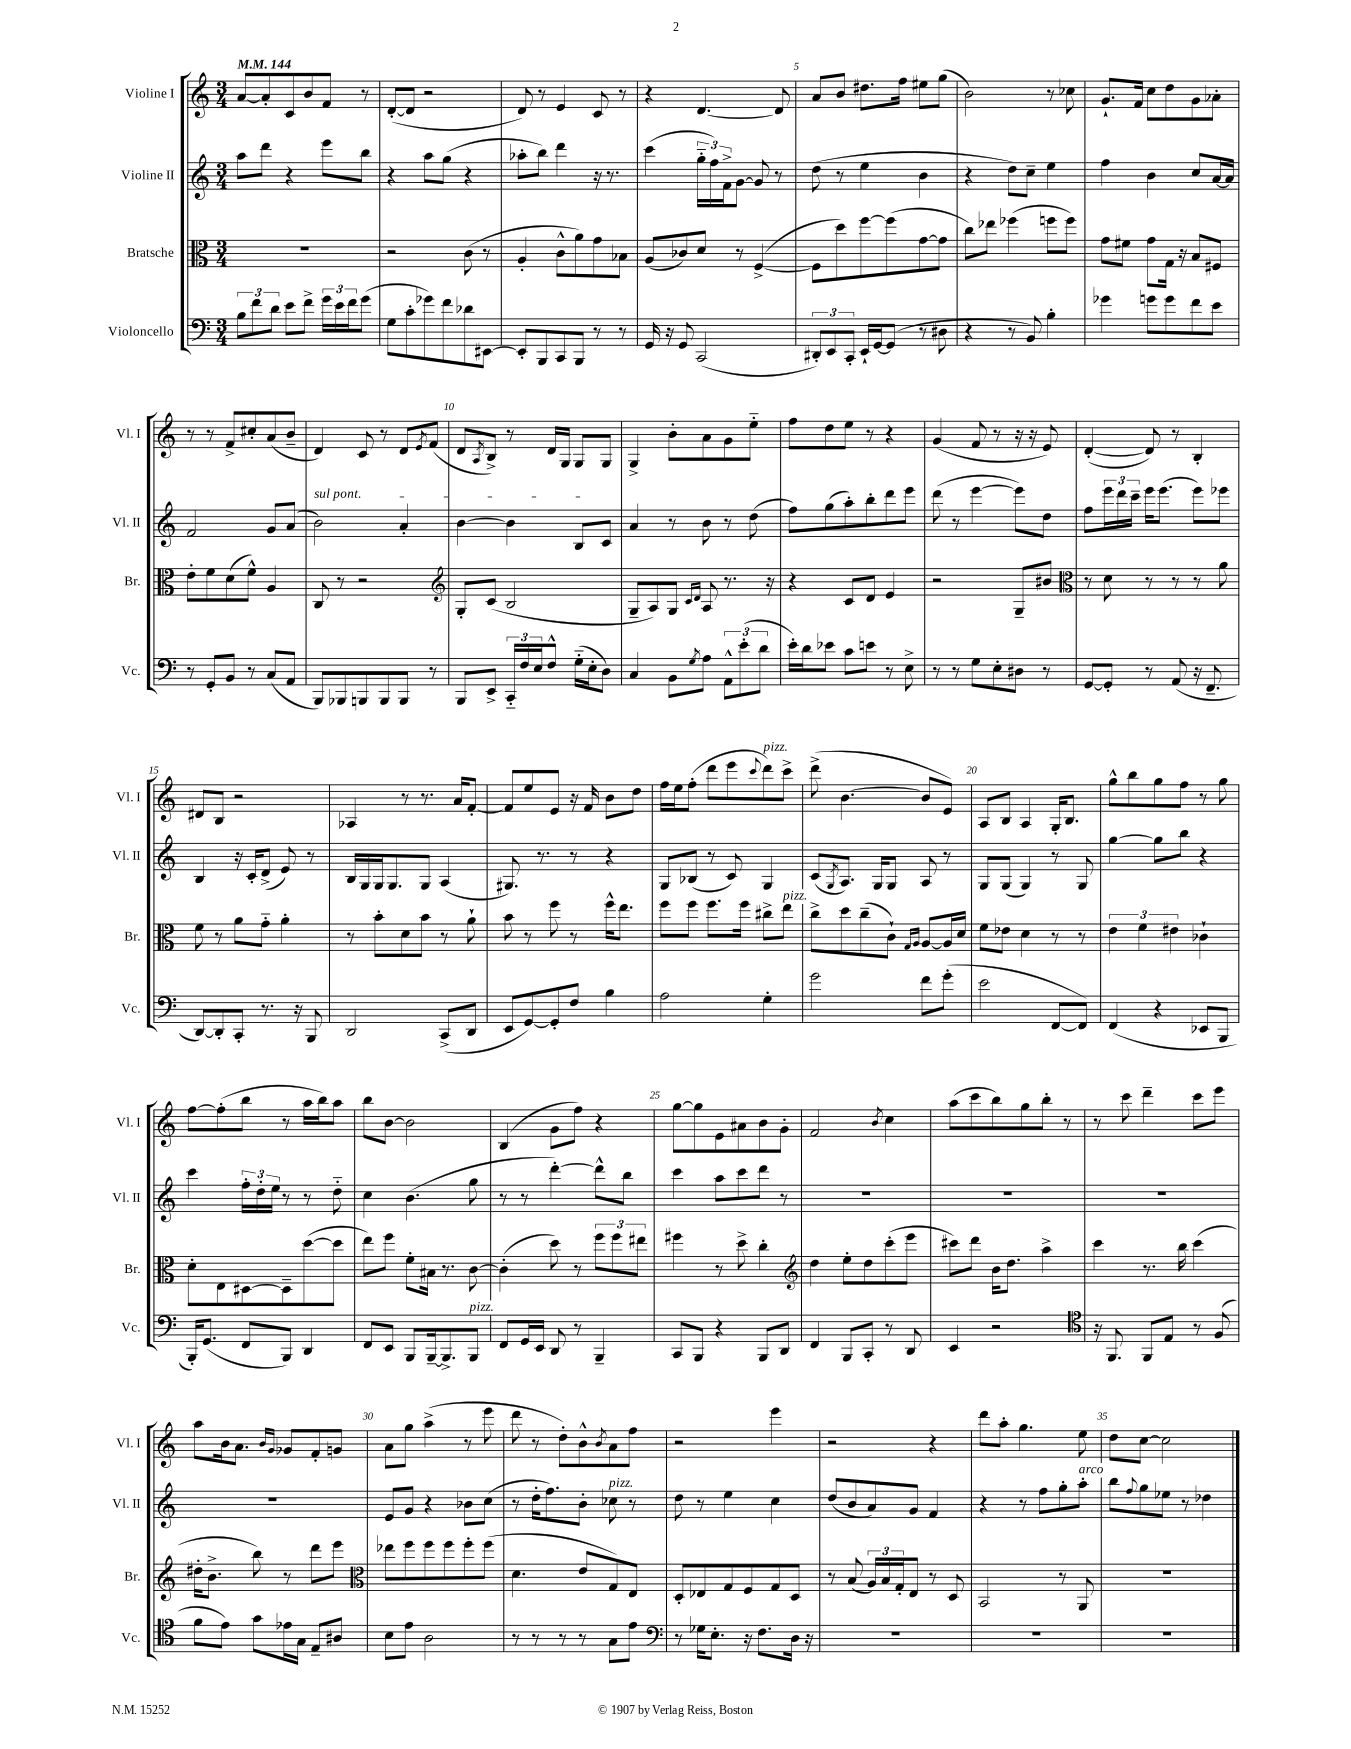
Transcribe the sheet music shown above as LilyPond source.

<<
\new StaffGroup <<
\new Staff = "s0" \with { instrumentName = "Violine I" shortInstrumentName = "Vl. I" } {
    \clef treble \key c \major \numericTimeSignature \time 3/4 \tempo 4 = 144
    a'8~ a'8-. c'8 b'8 f'8 r8 |
    d'8~-.( d'8 r2 |
    d'8) r8 e'4 c'8 r8 |
    r4 d'4.~ d'8 |
    a'8 b'8 dis''8. f''16 eis''8 g''8( |
    b'2) r8 ces''8 |
    g'8.-! f'16 c''8 d''8 g'8 aes'8-. |
    r8 r8 f'8-> cis''8-. a'8( b'8-- |
    d'4) c'8 r8 d'8 \acciaccatura { e'8 } f'8( |
    d'8 \acciaccatura { a8 } b8->) r8 d'16 g16 g8 g8 |
    g4-> b'8-. a'8 g'8 e''8-_ |
    f''8 d''8 e''8 r8 r4 |
    g'4( f'8 r8 r16 r16 e'8) |
    d'4~-.( d'8) r8 b4-. |
    dis'8 b8 r2 |
    aes4 r8 r8. a'16 f'8~-. |
    f'8 e''8 e'8 r16 f'16 b'8 d''8 |
    f''16 e''16 f''8-.( d'''8 e'''8 \appoggiatura { c'''8 } d'''8^\markup { \italic "pizz." }) c'''8-> |
    d'''8->( b'4.~ b'8 e'8) |
    a8 b8 a4 g16-. b8. |
    g''8-^ b''8 g''8 f''8 r8 g''8 |
    f''8~ f''8-.( b''8 r8 a''16 b''16) a''8 |
    b''8 b'8~ b'2 |
    b4( g'8 f''8) r4 |
    g''8~ g''8 e'8 ais'8 b'8 g'8-. |
    f'2 \acciaccatura { b'8 } c''4 |
    a''8( c'''8 b''8) g''8 b''8-. r8 |
    r8 c'''8 d'''4-- c'''8 e'''8 |
    a''8 b'16 a'8. \grace { b'16 g'16 } ges'8 f'8-. g'8 |
    a'8 g''8 a''4->( r8 e'''8 |
    d'''8 r8 d''8-.) b'8-^ \acciaccatura { b'8 } a'8 f''8 |
    r2 e'''4 |
    r2 r4 |
    d'''8 a''8-. g''4. e''8 |
    d''8 c''8~ c''2 \bar "|." |
}
\new Staff = "s1" \with { instrumentName = "Violine II" shortInstrumentName = "Vl. II" } {
    \clef treble \key c \major \numericTimeSignature \time 3/4
    a''8 d'''8 r4 e'''8 b''8 |
    r4 a''8 g''8( r4 |
    aes''8-. b''8) d'''4 r16 r8. |
    c'''4( \tuplet 3/2 { g''16-_ f''16) f'16-> } g'8~ g'8 r8 |
    d''8( r8 e''4 b'4 |
    r4 d''8) c''8-- e''4 |
    f''4 b'4 c''8 a'16~ a'16 |
    f'2 g'8 a'8( |
    \once \override TextSpanner.bound-details.left.text = \markup { \italic "sul pont." } b'2\startTextSpan) a'4-. |
    b'4~ b'4 b8 c'8\stopTextSpan |
    a'4 r8 b'8 r8 d''8( |
    f''8) g''8( a''8-.) b''8-. d'''8 e'''8 |
    d'''8( r8 e'''4~ e'''8) d''8 |
    f''8 \tuplet 3/2 { e'''16 d'''16 c'''16-- } e'''16 e'''8.( e'''8) ees'''8 |
    b4 r16 c'16-. d'8->( e'8) r8 |
    b16 g16 g16 g8. g8 a4( |
    gis8.) r8. r8 r4 |
    g8 bes8( r8 c'8) g4 |
    c'8( \acciaccatura { g8 } a8.) g16 g8 a8 r8 |
    g8 g8( g4) r8 g8 |
    g''4~ g''8 b''8 r4 |
    c'''4 \tuplet 3/2 { f''16-. d''16-. e''16 } r8 r8 d''8-_ |
    c''4 b'4.( g''8 |
    r8 r8 d'''4~-.) d'''8-^ b''8 |
    c'''4 a''8 c'''8 d'''8 r8 |
    R2. |
    R2. |
    R2. |
    R2. |
    e'8 g'8 r4 bes'8 c''8( |
    r8 d''16-. f''8.) b'8-. ces''8^\markup { \italic "pizz." } r8 |
    d''8 r8 e''4 c''4 |
    d''8( b'8 a'8) g'8 f'4 |
    r4 r8 f''8 g''8-. a''8-.^\markup { \italic "arco" } |
    b''8 \appoggiatura { f''8 } g''8 ees''8 r8 des''4 \bar "|." |
}
\new Staff = "s2" \with { instrumentName = "Bratsche" shortInstrumentName = "Br." } {
    \clef alto \key c \major \numericTimeSignature \time 3/4
    R2. |
    r2 c'8( r8 |
    a4-. c'8-^ a'8) g'8 bes8 |
    a8( ces'8) d'8 r8 f4~->( |
    f8 d''8) f''8~ f''8( g'8~ g'8 |
    c''8) ees''8 fes''4( f''8 f''8) |
    g'8 fis'8 g'8 g16 r16 b8 fis8 |
    e'8-. f'8 d'8( f'8-^) a4 |
    c8 r8 r2 |
    \clef treble g8-. c'8( b2 |
    g8-- a8) g8 \grace { c'16 d'16 } a8 r8. r16 |
    r4 c'8 d'8 e'4 |
    r2 g8-- bis'8 |
    \clef alto r8 d'8 r8 r8 r8 a'8 |
    f'8 r8 a'8 g'8-_ a'4-. |
    r8 b'8-. d'8 b'8 r8 a'8-! |
    b'8 r8 f''8 r8 f''16-^ e''8. |
    f''8 f''8 f''8. f''16 cis''8-> e''8^\markup { \italic "pizz." } |
    c''8-> d''8 c''8--( c'8-!) \grace { g16 a16 } a8~ a16 d'16 |
    f'8 ees'8 d'4 r8 r8 |
    \tuplet 3/2 { e'4 f'4 eis'4 } ces'4-! |
    d'8-. e8 dis8~ dis8-- d''8~( d''8 |
    e''8) f''8 f'8-. bis16 r8. c'8~ |
    c'4-.( d''8) r8 \tuplet 3/2 { f''8 f''8 eis''8 } |
    fis''4 r8 d''8-> c''4-. |
    \clef treble d''4 e''8-. d''8 c'''8-.( e'''8 |
    cis'''8) d'''8 b'16 d''8. a''4-> |
    c'''4 r8. b''16 c'''4( |
    dis''16-. b'8.-> b''8) r8 d'''8 e'''8 |
    \clef alto ees''8 f''8 f''8 f''8 f''8-. f''8( |
    d'4. e'8 g8) e8 |
    d8-. ees8 g8 f8 g8 d8 |
    r8 b8( \tuplet 3/2 { a16) b16 g16-. } e8 r8 d8 |
    b,2 r8 a,8 |
    R2. \bar "|." |
}
\new Staff = "s3" \with { instrumentName = "Violoncello" shortInstrumentName = "Vc." } {
    \clef bass \key c \major \numericTimeSignature \time 3/4
    \tuplet 3/2 { b8 f'8 d'8 } e'8 f'8-> \tuplet 3/2 { g'16 e'16 f'16 } g'8( |
    g8 c'8-. ges'8) f'8 des'8 eis,8~ |
    eis,8-. b,,8 c,8 b,,8 r8 r8 |
    g,16 r16 g,8 c,2( |
    \tuplet 3/2 { dis,8-.) e,8 c,8-. } e,16-! g,16~ g,8( r8 dis8 |
    r4 r8 b,8) b4-. |
    ges'4 g'8 g'8 f'8 e'8 |
    r8 g,8-. b,8 r8 c8( a,8 |
    b,,8) bes,,8 b,,8 b,,8 b,,8 r8 |
    b,,8 e,8-> \tuplet 3/2 { c,16-_ f16 e16 } f8-^ g16-_( e16-. d8) |
    c4 b,8 \acciaccatura { g8 } a8 \tuplet 3/2 { a,8-^ e'8-.( d'8 } |
    e'16-.) d'16 ees'8 c'8 e'8 r8 e8-> |
    r8 r8 g8 e8-. dis8 r8 |
    g,8~ g,8-. r8 a,8( r16 f,8.-- |
    d,8~) d,8-. c,8-. r8. r16 b,,8 |
    d,2 c,8->( d,8 |
    e,8 g,8~) g,8-. f8 b4 |
    a2 g4-. |
    g'2 f'8 g'8-.( |
    e'2 f,8~ f,8) |
    f,4( r4 ees,8 b,,8 |
    b,,16-.) g,8.( f,8 b,,8) d,4 |
    f,8 e,8 b,,8 b,,16~-- b,,8.-> b,,8^\markup { \italic "pizz." } |
    f,8 g,16 e,16 d,8 r8 b,,4-- |
    c,8 b,,8 r4 b,,8 d,8 |
    f,4 b,,8 c,8-. r8 d,8 |
    e,4 r2 |
    \clef tenor r16 f,8. f,8 e8 r8 f8( |
    f'8 e'8) g'8 ees'16 g16 e8-- ais8 |
    b8 e'8 a2 |
    r8 r8 r8 r8 g8 e'8 |
    \clef bass r8 ges16 e8.-. r16 f8. d16 r16 |
    R2. |
    R2. |
    R2. \bar "|." |
}
>>
>>
\layout { \context { \Score \override BarNumber.break-visibility = ##(#f #t #t) barNumberVisibility = #(every-nth-bar-number-visible 5) } }
